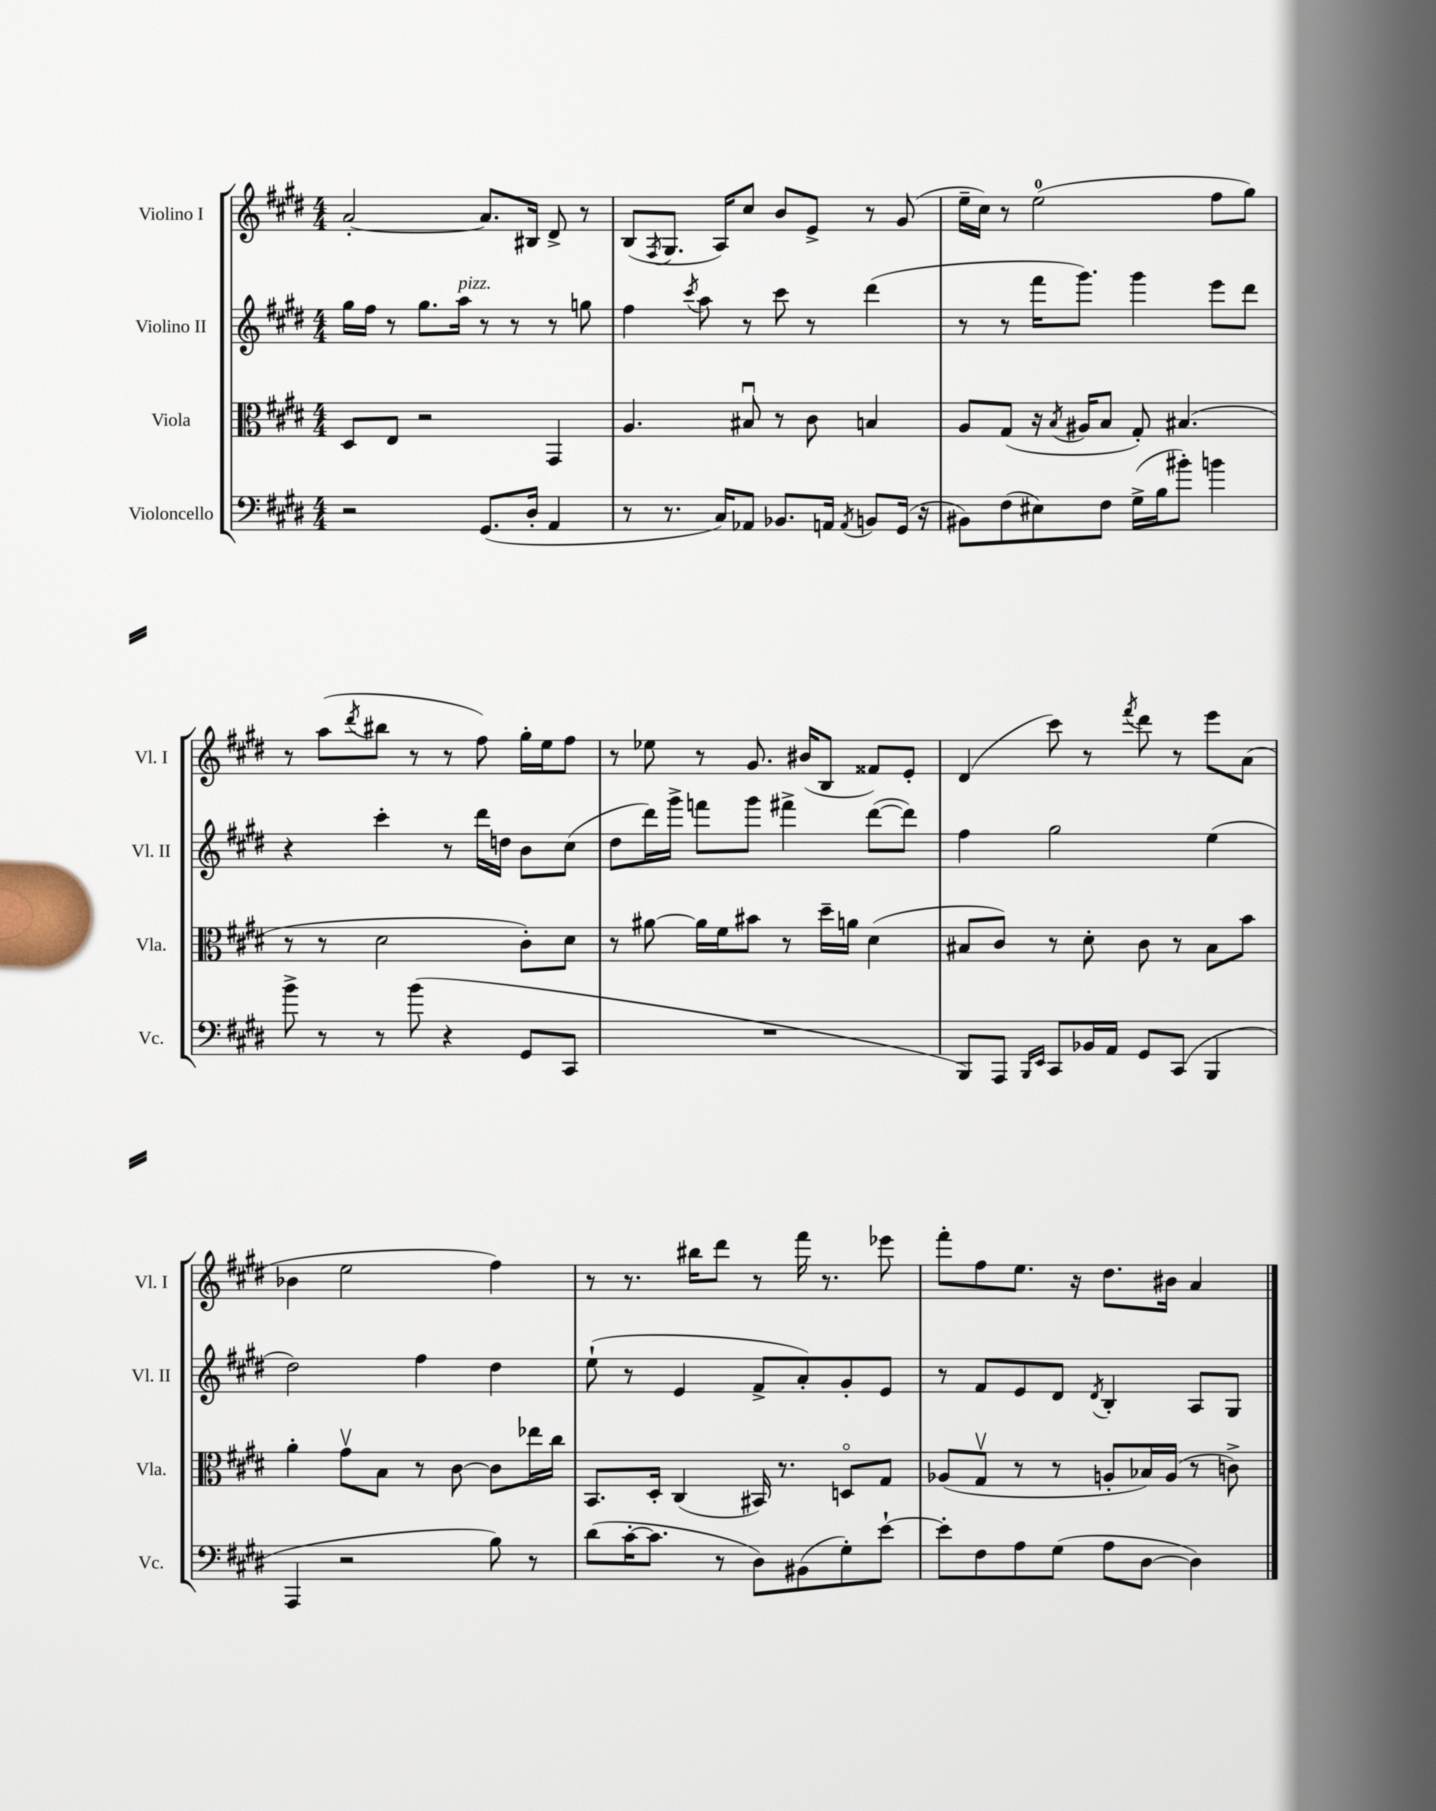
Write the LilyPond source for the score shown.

<<
\new StaffGroup <<
\new Staff = "s0" \with { instrumentName = "Violino I" shortInstrumentName = "Vl. I" } {
    \clef treble \key e \major \numericTimeSignature \time 4/4
    a'2~-. a'8. bis16 dis'8-> r8 |
    b8( \acciaccatura { fis8 } gis8. a16) cis''8 b'8 e'8-> r8 gis'8( |
    e''16-- cis''16) r8 e''2-0( fis''8 gis''8) |
    r8 a''8( \acciaccatura { dis'''8 } bis''8 r8 r8 fis''8) gis''16-. e''16 fis''8 |
    r8 ees''8 r8 gis'8. bis'16( b8 fisis'8) e'8-. |
    dis'4( cis'''8) r8 \acciaccatura { fis'''8 } dis'''8 r8 e'''8 a'8( |
    bes'4 e''2 fis''4) |
    r8 r8. bis''16 dis'''8 r8 fis'''16 r8. ees'''8 |
    fis'''8-. fis''8 e''8. r16 dis''8. bis'16 a'4 \bar "|." |
}
\new Staff = "s1" \with { instrumentName = "Violino II" shortInstrumentName = "Vl. II" } {
    \clef treble \key e \major \numericTimeSignature \time 4/4
    gis''16 fis''16 r8 gis''8. a''16^\markup { \italic "pizz." } r8 r8 r8 g''8 |
    fis''4 \acciaccatura { cis'''8 } a''8 r8 cis'''8 r8 dis'''4( |
    r8 r8 fis'''16 gis'''8.) gis'''4 e'''8 dis'''8 |
    r4 cis'''4-. r8 dis'''16 d''16 b'8 cis''8( |
    dis''8 dis'''16) gis'''16-> f'''8 gis'''8 fis'''4-> dis'''8~( dis'''8) |
    fis''4 gis''2 e''4( |
    dis''2) fis''4 dis''4 |
    e''8-!( r8 e'4 fis'8-> a'8-.) gis'8-. e'8 |
    r8 fis'8 e'8 dis'8 \acciaccatura { dis'8 } b4-. a8 gis8 \bar "|." |
}
\new Staff = "s2" \with { instrumentName = "Viola" shortInstrumentName = "Vla." } {
    \clef alto \key e \major \numericTimeSignature \time 4/4
    dis8 e8 r2 gis,4 |
    a4. bis8\downbow r8 cis'8 b4 |
    a8 gis8( r16 \acciaccatura { b8 } ais16 b8 gis8-.) bis4.( |
    r8 r8 dis'2 cis'8-.) dis'8 |
    r8 ais'8~ ais'16 fis'16 bis'8 r8 dis''16-- a'16 dis'4( |
    bis8 cis'8) r8 dis'8-. cis'8 r8 bis8 b'8 |
    a'4-. gis'8\upbow b8 r8 cis'8~ cis'8 ees''16 cis''16 |
    b,8. dis16-. cis4( bis,16) r8. d8\flageolet gis8 |
    aes8( gis8\upbow r8 r8 a8-. bes16) a16( r8 c'8->) \bar "|." |
}
\new Staff = "s3" \with { instrumentName = "Violoncello" shortInstrumentName = "Vc." } {
    \clef bass \key e \major \numericTimeSignature \time 4/4
    r2 gis,8.( dis16-. a,4 |
    r8 r8. cis16) aes,8 bes,8. a,16 \acciaccatura { a,8 } b,8 gis,16( r16 |
    bis,8) fis8( eis8) fis8 gis16->( b16 bis'8-.) b'4 |
    b'8-> r8 r8 b'8( r4 gis,8 cis,8 |
    R1 |
    b,,8) a,,8 \grace { b,,16 e,16 } cis,8 bes,16 a,16 gis,8 cis,8( b,,4 |
    a,,4 r2 b8) r8 |
    dis'8( cis'16~-. cis'8. r8 dis8) bis,8( gis8-.) e'8~-! |
    e'8-. fis8 a8 gis8( a8 dis8~ dis4) \bar "|." |
}
>>
>>
\layout { \context { \Score \remove "Bar_number_engraver" } }
